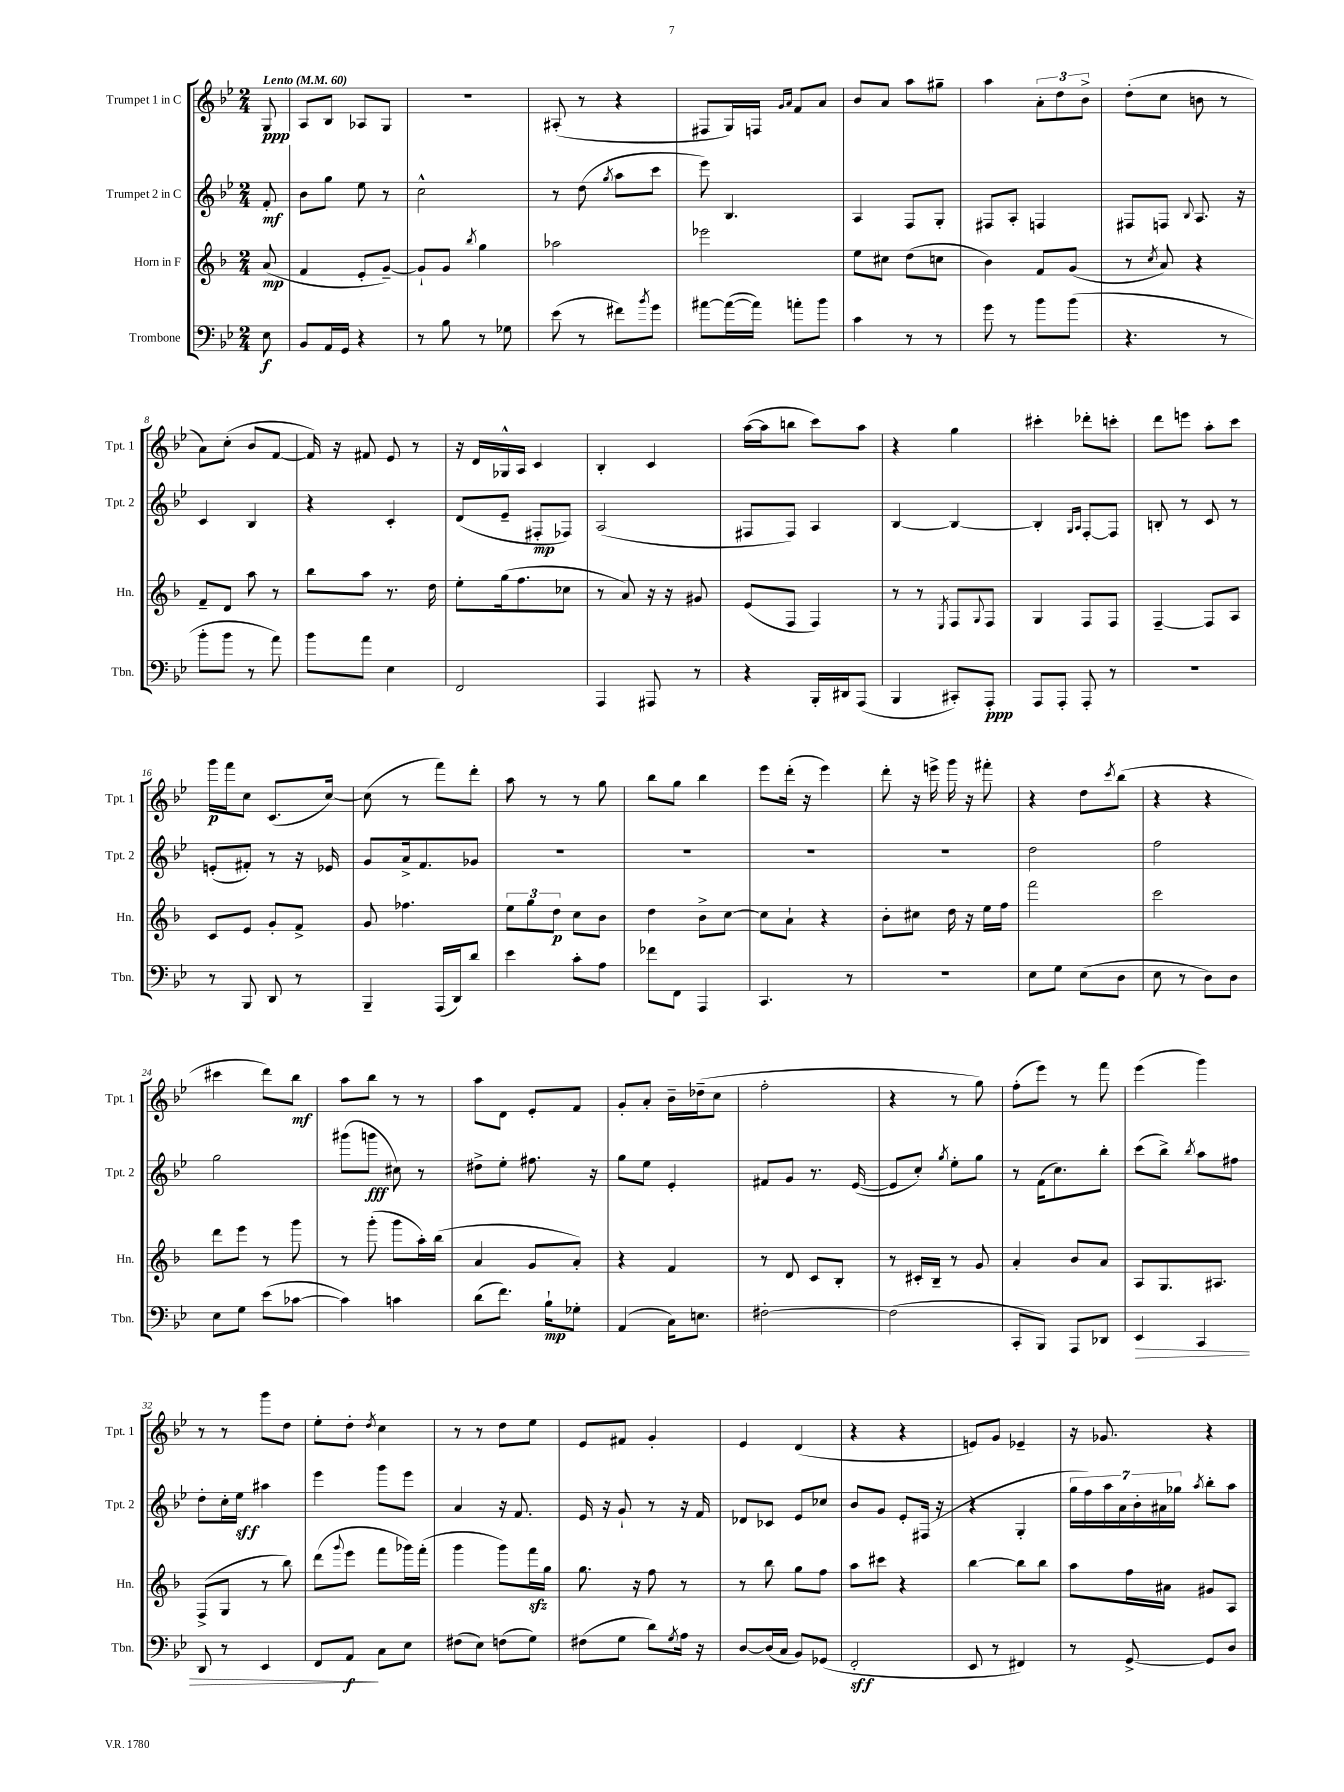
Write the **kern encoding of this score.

**kern	**kern	**kern	**kern
*staff4	*staff3	*staff2	*staff1
*clefF4	*clefG2	*clefG2	*clefG2
*k[b-e-]	*k[b-]	*k[b-e-]	*k[b-e-]
*M2/4	*M2/4	*M2/4	*M2/4
*MM60	*MM60	*MM60	*MM60
8E-	(8a	8f'	8G
=	=	=	=
8BB-	4f	8b-	8A
16AA	.	8gg	8B-
16GG	.	.	.
4r	8e'	8ee-	8A-
.	[8g~)	8r	8G
=	=	=	=
8r	8g`]	2cc^^	2r
8B-	8g	.	.
.	8qbb-	.	.
8r	4gg	.	.
8G-	.	.	.
=	=	=	=
(8e-	2aa-	8r	(8A#'
8r	.	(8dd	8r
.	.	8qgg	.
8f#)	.	8aa	4r
8qb-	.	.	.
8g	.	8ccc	.
=	=	=	=
[8a#	2eee-	8eee-)	8F#
(16a#_	.	4.B-	16G)
16a#])	.	.	16F
.	.	.	16qqg
.	.	.	16qqa
8a'	.	.	8f
8b-	.	.	8a
=	=	=	=
4c	8ee	4A	8b-
.	8cc#	.	8a
8r	(8dd	8F	8aa
8r	8cc	8G'	8gg#~
=	=	=	=
8g	4b-)	8F#	4aa
8r	.	8A'	.
8b-	8f	4F	12a'
.	.	.	12dd
(8b-	(8g	.	.
.	.	.	12b-^
=	=	=	=
4.r	8r	8F#	(8dd'
.	8qcc	.	.
.	8a)	8F	8cc
.	.	8qqB-	.
.	4r	8.A	8b
8r	.	.	8r
.	.	16r	.
=	=	=	=
8b-'	8f~	4c	8a)
8b-	8d	.	(8cc'
8r	8aa	4B-	8b-
8a)	8r	.	[8f
=	=	=	=
8b-	8bb-	4r	16f])
.	.	.	16r
8a	8aa	.	8f#
4E-	8.r	4c'	8e-
.	.	.	8r
.	16dd	.	.
=	=	=	=
2FF	8ee'	(8d	16r
.	.	.	16d
.	(16gg	8e-~	16G-^^
.	8.ff	.	16A
.	.	8F#'	4c
.	8cc-	8F-)	.
=	=	=	=
4AAA	8r	(2A	4B-'
.	8a)	.	.
8AAA#	16r	.	4c
.	16r	.	.
8r	8g#	.	.
=	=	=	=
4r	(8e	8F#	([16aa
.	.	.	16aa]
.	8F	8F#)	8bb
16BBB-'	4F)	4A	8ccc)
16DD#	.	.	.
(8AAA	.	.	8aa
=	=	=	=
4BBB-	8r	[4B-	4r
.	8r	.	.
.	8qE	.	.
8CC#')	8F	4B-_	4gg
.	8qqG	.	.
8AAA'	8F	.	.
=	=	=	=
8AAA	4G	4B-']	4ccc#'
8AAA'	.	.	.
.	.	16qqG	.
.	.	16qqA	.
8AAA'	8F	[8F'	8ddd-'
8r	8F	8F]	8ccc'
=	=	=	=
2r	[4F~	8B'	8ddd
.	.	8r	8eee
.	8F]	8c	8aa'
.	8A	8r	8ccc
=	=	=	=
8r	8c	(8e'	16ggg
.	.	.	16fff
8BBB-	8e	8f#')	8cc
8DD	8g'	8r	(8.c
8r	8f^	16r	.
.	.	16e-	[16cc)
=	=	=	=
4BBB-~	8g	8g	(8cc]
.	4.ff-	16a^	8r
.	.	8.f	.
(16AAA	.	.	8fff)
16DD)	.	.	.
8d	.	8g-	8ddd'
=	=	=	=
4e-	12ee	2r	8aa
.	12gg	.	.
.	.	.	8r
.	12dd	.	.
8c'	8cc	.	8r
8A	8b-	.	8gg
=	=	=	=
8f-	4dd	2r	8bb-
8FF	.	.	8gg
4AAA	8b-^	.	4bb-
.	[8cc	.	.
=	=	=	=
4.CC	8cc]	2r	8eee-
.	8a`	.	(16ddd'
.	.	.	16r
.	4r	.	4eee-)
8r	.	.	.
=	=	=	=
2r	8b-'	2r	8ddd'
.	8cc#	.	16r
.	.	.	16eee^
.	16dd	.	16ggg
.	16r	.	16r
.	16ee	.	8fff#'
.	16ff	.	.
=	=	=	=
8E-	2fff	2dd	4r
8G	.	.	.
(8E-	.	.	8dd
.	.	.	8qccc
8D	.	.	(8bb-
=	=	=	=
8E-	2ccc	2ff	4r
8r	.	.	.
8D)	.	.	4r
8D	.	.	.
=	=	=	=
8E-	8ddd	2gg	4ccc#
8G	8eee	.	.
(8e-	8r	.	8ddd)
[8c-	8ggg	.	8bb-
=	=	=	=
4c-])	8r	(8ggg#	8aa
.	(8ggg'	8ggg	8bb-
4c	8ggg	8cc#)	8r
.	16aa')	8r	8r
.	(16bb-	.	.
=	=	=	=
(8d	4a	8dd#^	8aa
8.f)	.	8ee-'	8d
.	8g	8.ff#	8e-'
16B-`	.	.	.
8G-'	8a')	.	8f
.	.	16r	.
=	=	=	=
(4AA	4r	8gg	8g'
.	.	8ee-	8a'
16C)	4f	4e-'	16b-~
8.E	.	.	(16dd-~
.	.	.	8cc
=	=	=	=
[2F#'	8r	8f#	2ff'
.	8d	8g	.
.	8c	8.r	.
.	8B-'	.	.
.	.	([16e-	.
=	=	=	=
(2F#]	8r	8e-]	4r
.	16c#'	8cc')	.
.	16B-~	.	.
.	.	8qgg	.
.	8r	8ee-'	8r
.	8g	8gg	8gg)
=	=	=	=
8CC'	4a'	8r	(8ff'
8BBB-)	.	(16f	8eee-)
.	.	8.cc)	.
8AAA	8b-	.	8r
8DD-	8a	8bb-'	8fff
=	=	=	=
4EE-	8A	(8ccc	(4eee-
.	8.G	8bb-^)	.
.	.	8qbb-	.
4CC	.	8aa	4ggg)
.	8.A#	.	.
.	.	8ff#	.
=	=	=	=
8DD	(8F^	8dd'	8r
8r	8G	16cc'	8r
.	.	16ee-	.
4EE-	8r	4aa#	8ggg
.	8bb-)	.	8dd
=	=	=	=
8FF	(8ddd	4eee-	8ee-'
.	8qqggg	.	.
8AA	8eee	.	8dd'
.	.	.	8qdd
8C	8fff	8ggg	4cc
8E-	16ggg-)	8eee-	.
.	(16fff'	.	.
=	=	=	=
(8F#	4ggg	4a	8r
8E-)	.	.	8r
(8F	8ggg)	16r	8dd
.	.	8.f	.
8G)	16fff	.	8ee-
.	16gg	.	.
=	=	=	=
(8F#	8.gg	16e-	8e-
.	.	16r	.
8G	.	8g`	8f#
.	16r	.	.
8d)	8ff	8r	4g'
8qG	.	.	.
16A	8r	16r	.
16r	.	16f	.
=	=	=	=
[8D	8r	8d-	4e-
(16D]	8bb-	8c-	.
16C	.	.	.
8BB-)	8gg	8e-	(4d
(8GG-	8ff	8cc-	.
=	=	=	=
2FF'	8aa	8b-	4r
.	8ccc#	8g	.
.	4r	8e-'	4r
.	.	(16F#	.
.	.	16r	.
=	=	=	=
8EE-	[4bb-	4r	8e)
8r	.	.	8g
4FF#)	8bb-]	4G'	4e-~
.	8bb-	.	.
=	=	=	=
8r	8aa	28gg	16r
.	.	28ff)	.
.	.	.	8.g-
.	.	28aa	.
.	.	28a	.
[8GG^	16ff	.	.
.	.	28b-'	.
.	.	28a#	.
.	16a#	.	.
.	.	28gg-	.
.	.	8qaa	.
8GG]	8g#	8bb-'	4r
8D	8A	8aa	.
==	==	==	==
*-	*-	*-	*-
